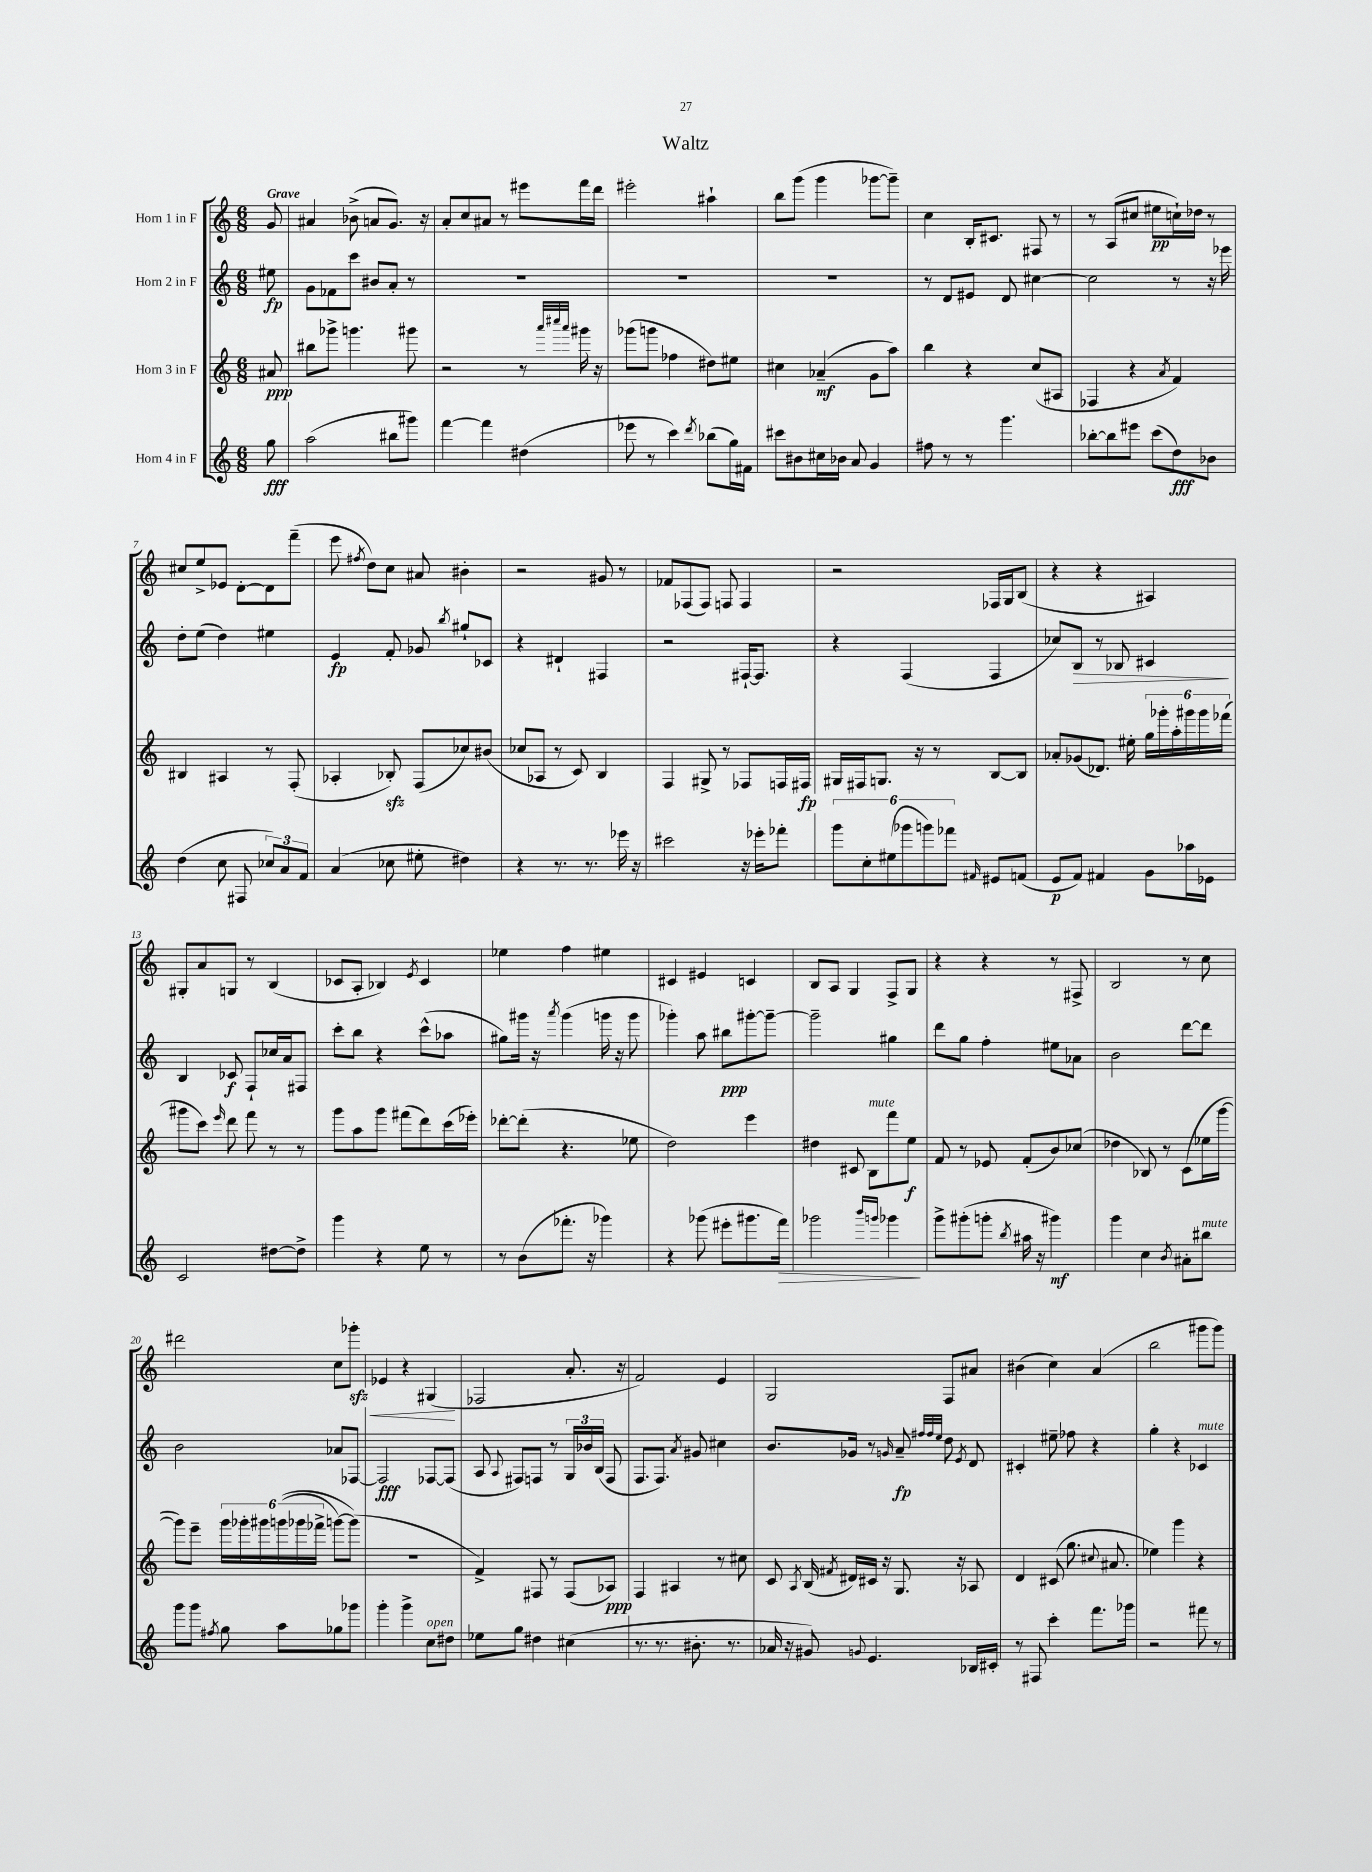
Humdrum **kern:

**kern	**dynam	**kern	**dynam	**kern	**dynam	**kern	**dynam
*part4	*part4	*part3	*part3	*part2	*part2	*part1	*part1
*staff4	*staff4	*staff3	*staff3	*staff2	*staff2	*staff1	*staff1
*I"Horn 4 in F	*	*I"Horn 3 in F	*	*I"Horn 2 in F	*	*I"Horn 1 in F	*
*clefG2	*	*clefG2	*	*clefG2	*	*clefG2	*
*k[]	*	*k[]	*	*k[]	*	*k[]	*
*M6/8	*	*M6/8	*	*M6/8	*	*M6/8	*
=	=	=	=	=	=	=	=
!	!	!	!	!	!	!LO:TX:a:B:t=Grave	!
8gg\	fff	8a#X/	ppp	8ee#X\	fp	8g/	.
=1	=1	=1	=1	=1	=1	=1	=1
(2aa\	.	8bb#X\L	.	8g\L	.	4a#X/	.
.	.	8ggg-X^\J	.	8f-X\	.	.	.
.	.	4.gggn\	.	8ccc\J	.	(8b-X^\	.
.	.	.	.	8b#X/L	.	8an/L	.
8bb#X\L	.	.	.	8a'/J	.	8.g/J)	.
8ggg#X\J)	.	8ggg#X\	.	8r	.	.	.
.	.	.	.	.	.	16r	.
=2	=2	=2	=2	=2	=2	=2	=2
[4fff\	.	2r	.	2.r	.	8a'/L	.
.	.	.	.	.	.	8cc/	.
4fff\]	.	.	.	.	.	8a#X/J	.
.	.	.	.	.	.	8r	.
(4dd#X\	.	8r	.	.	.	8eee#X\L	.
.	.	32qqaaa/LLL	.	.	.	.	.
.	.	32qqcccc#X/	.	.	.	.	.
.	.	32qqaaa/JJJ	.	.	.	.	.
.	.	16ggg#X\	.	.	.	16fff\L	.
.	.	16r	.	.	.	16ddd\JJ	.
=3	=3	=3	=3	=3	=3	=3	=3
8eee-X\	.	(8ggg-X\L	.	2.r	.	2eee#X'\	.
8r	.	8gggn\J	.	.	.	.	.
4ccc\)	.	4ff-X\	.	.	.	.	.
8qddd/	.	.	.	.	.	.	.
(8bb-X\L	.	8dd#X\L)	.	.	.	4aa#X`\	.
16gg\L)	.	8ee#X\J	.	.	.	.	.
16f#X\JJ	.	.	.	.	.	.	.
=4	=4	=4	=4	=4	=4	=4	=4
8ccc#X\L	.	4cc#X\	.	2.r	.	8bb\L	.
8b#X\	.	.	.	.	.	(8ggg\J	.
16cc#X\L	.	(4a-X~/	mf	.	.	4ggg\	.
16b-X\JJ	.	.	.	.	.	.	.
8a/	.	.	.	.	.	.	.
4g/	.	8g\L	.	.	.	[8ggg-X\L	.
.	.	8aa\J)	.	.	.	8ggg-~\J])	.
=5	=5	=5	=5	=5	=5	=5	=5
8ff#X\	.	4bb\	.	8r	.	4cc\	.
8r	.	.	.	8d/L	.	.	.
8r	.	4r	.	8e#X/J	.	16B'/KL	.
.	.	.	.	.	.	8.c#X/J	.
4.ggg\	.	.	.	8d/	.	.	.
.	.	(8cc/L	.	[4cc#X\	.	8F#X/	.
.	.	8A#X/J	.	.	.	8r	.
=6	=6	=6	=6	=6	=6	=6	=6
[8bb-X'\L	.	4F-X/	.	2cc#\]	.	8r	.
8bb-\]	.	.	.	.	.	(8A/L	.
8eee#X\J	.	4r	.	.	.	8cc#X/J	.
(8ccc\L	.	.	.	.	.	8ee#X\L	pp
.	.	8qa/	.	.	.	.	.
8dd\)	fff	4f/)	.	8r	.	16ccn`\L)	.
.	.	.	.	.	.	16dd-X\JJ	.
8b-X\J	.	.	.	16r	.	8r	.
.	.	.	.	16eee-X\	.	.	.
!!LO:LB:g=z
=7	=7	=7	=7	=7	=7	=7	=7
(4dd\	.	4B#X/	.	8dd'\L	.	8cc#X/L	.
.	.	.	.	(8ee\J	.	8ee^/	.
8cc\	.	4A#X/	.	4dd\)	.	8e-X/J	.
8F#X/	.	.	.	.	.	[8d'\L	.
12cc-X/L)	.	8r	.	4ee#X\	.	8d\]	.
12a/	.	.	.	.	.	.	.
.	.	(8F'/	.	.	.	(8fff~\J	.
12f/J	.	.	.	.	.	.	.
=8	=8	=8	=8	=8	=8	=8	=8
(4a/	.	4A-X'/	.	4e/	fp	8eee\	.
.	.	.	.	.	.	8qff#X/	.
.	.	.	.	.	.	8dd\L)	.
8cc-X\	.	8B-Xzz'/)	.	8f'/	.	8cc\J	.
8ee#X'\	.	(8F/L	.	8g-X/	.	8a#X/	.
.	.	.	.	8qbb/	.	.	.
4dd#X\)	.	8cc-X/)	.	8gg#X`/L	.	4b#X'\	.
.	.	(8b#X/J	.	8c-X/J	.	.	.
=9	=9	=9	=9	=9	=9	=9	=9
4r	.	8cc-X/L	.	4r	.	2r	.
.	.	8A-X/J	.	.	.	.	.
8.r	.	8r	.	4d#X`/	.	.	.
.	.	8c/)	.	.	.	.	.
8.r	.	.	.	.	.	.	.
.	.	4B/	.	4F#X/	.	8g#X/	.
16eee-X\	.	.	.	.	.	8r	.
16r	.	.	.	.	.	.	.
=10	=10	=10	=10	=10	=10	=10	=10
2ccc#X\	.	4F/	.	2r	.	8f-X/L	.
.	.	.	.	.	.	(8F-X/	.
.	.	8G#X^/	.	.	.	8F-/J)	.
.	.	8r	.	.	.	8Fn/	.
16r	.	8F-X/L	.	[16F#X`/KL	.	4F/	.
16eee-X'\KL	.	.	.	8.F#/J]	.	.	.
8fff-X'\J	.	16Fn/L	.	.	.	.	.
.	.	16F#X/JJ	fp	.	.	.	.
=11	=11	=11	=11	=11	=11	=11	=11
12ggg\L	.	16G#X/LL	.	4r	.	2r	.
.	.	16F#X/J	.	.	.	.	.
12cc'\	.	.	.	.	.	.	.
.	.	8.Gn/J	.	.	.	.	.
(12ee#X\	.	.	.	.	.	.	.
12ggg-X\	.	.	.	(4F/	.	.	.
.	.	16r	.	.	.	.	.
12gggn\)	.	.	.	.	.	.	.
.	.	8r	.	.	.	.	.
12fff-X\J	.	.	.	.	.	.	.
16qqf#X/	.	.	.	.	.	.	.
8e#X/L	.	[8B/L	.	4F/	.	16F-X/LL	.
.	.	.	.	.	.	16G/J	.
(8fn/J	.	8B/J]	.	.	.	(8B/J	.
=12	=12	=12	=12	=12	=12	=12	=12
8e/L	p	8a-X'/L	.	8cc-X/L)	.	4r	.
!	!	!	!	!	!LO:HP:b	!	!
8f/J)	.	(8g-X/	.	8B/J	>	.	.
4f#X/	.	8.d-X/J)	.	8r	.	4r	.
.	.	.	.	8B-X/	.	.	.
.	.	16ee#X'\	.	.	.	.	.
8g\L	.	24gg\LL	.	4c#X/	.	4A#X/)	.
.	.	24ggg-X'\	.	.	.	.	.
.	.	24aa'\	.	.	.	.	.
16aa-X\L	.	24ggg#X\	.	.	.	.	.
.	.	24ggg#\	.	.	.	.	.
16e-X\JJ	.	.	.	.	.	.	.
.	.	(24fff-X\JJ	.	.	.	.	.
.	.	.	.	.	]	.	.
!!LO:LB:g=z
=13	=13	=13	=13	=13	=13	=13	=13
2c/	.	8ggg#X\L	.	4B/	.	8G#X'/L	.
.	.	8ccc\J)	.	.	.	8a/	.
.	.	16qqeee/	.	.	.	.	.
.	.	8ddd\	.	8c-X/	f	8Gn/J	.
.	.	8fff\	.	8F`/L	.	8r	.
[8dd#X\L	.	8r	.	16cc-X/L	.	(4B/	.
.	.	.	.	16a/J	.	.	.
8dd#^\J]	.	8r	.	8F#X/J	.	.	.
=14	=14	=14	=14	=14	=14	=14	=14
4ggg\	.	8ggg\L	.	8ccc'\L	.	8c-X/L	.
.	.	8aa\	.	8bb\J	.	8A'/J	.
4r	.	8ggg\J	.	4r	.	4B-X/)	.
.	.	(8fff#X\L	.	.	.	.	.
.	.	.	.	.	.	8qe/	.
8ee\	.	8ddd\)	.	(8ccc^^\L	.	4c-/	.
8r	.	(16ccc\L	.	8aa-X\J	.	.	.
.	.	16eee-X'\JJ)	.	.	.	.	.
=15	=15	=15	=15	=15	=15	=15	=15
8r	.	[8ddd-X'\L	.	8gg#X\L)	.	4ee-X\	.
(8b\L	.	(8ddd-'\J]	.	16ggg#X\Jk	.	.	.
.	.	.	.	16r	.	.	.
.	.	.	.	8qaaa/	.	.	.
8.fff-X'\J	.	4.r	.	(4ggg#\	.	4ff\	.
16r	.	.	.	.	.	.	.
4ggg-X\)	.	.	.	16gggn\	.	4ee#X\	.
.	.	.	.	16r	.	.	.
.	.	8ee-X\	.	8ggg\	.	.	.
=16	=16	=16	=16	=16	=16	=16	=16
4r	.	2dd\)	.	4ggg-X'\)	.	4c#X/	.
(8ggg-X\	.	.	.	8aa\	.	4e#X/	.
8eee#X'\L	.	.	.	8bb#X\L	ppp	.	.
8.ggg#X\	.	4eee\	.	[8ggg#X'\	.	4cn/	.
.	.	.	.	8ggg#~\J_	.	.	.
!	!LO:HP:b	!	!	!	!	!	!
16fff\Jk)	>	.	.	.	.	.	.
=17	=17	=17	=17	=17	=17	=17	=17
2ggg-X\	.	4dd#X\	.	2ggg#~\]	.	8B/L	.
.	.	.	.	.	.	8A/J	.
.	.	8c#X/	.	.	.	4G/	.
!	!	!LO:TX:a:i:t=mute	!	!	!	!	!
.	.	8B\L	.	.	.	.	.
16qqbbb/LL	.	.	.	.	.	.	.
16qqgggn/JJ	.	.	.	.	.	.	.
4ggg-X\	.	8fff\	.	4gg#X\	.	8F^/L	.
.	.	8ee\J	f	.	.	8G/J	.
.	]	.	.	.	.	.	.
=18	=18	=18	=18	=18	=18	=18	=18
8ggg^\L	.	8f/	.	8ddd\L	.	4r	.
(8ggg#X'\	.	8r	.	8gg\J	.	.	.
8gggn'\J	.	8e-X/	.	4ff'\	.	4r	.
8qbb/	.	.	.	.	.	.	.
16aa#X\	.	(8f'/L	.	.	.	.	.
16r	.	.	.	.	.	.	.
4ggg#X\)	mf	8b/)	.	8ee#X\L	.	8r	.
.	.	(8cc-X/J	.	8a-X\J	.	8F#X^/	.
=19	=19	=19	=19	=19	=19	=19	=19
4ggg\	.	4dd-X\	.	2b\	.	2B/	.
4cc\	.	8B-X/)	.	.	.	.	.
.	.	8r	.	.	.	.	.
8qb/	.	.	.	.	.	.	.
8a#X'\L	.	(8c\L	.	[8ddd\L	.	8r	.
!LO:TX:a:i:t=mute	!	!	!	!	!	!	!
8bb#X\J	.	16ee-X\L	.	8ddd\J]	.	8cc\	.
.	.	[16ggg\JJ	.	.	.	.	.
!!LO:LB:g=z
=20	=20	=20	=20	=20	=20	=20	=20
8ggg\L	.	8ggg\L])	.	2b\	.	2ddd#X\	.
8ggg\J	.	8eee~\J	.	.	.	.	.
8qff#X/	.	.	.	.	.	.	.
8gg\	.	24ggg\LL	.	.	.	.	.
.	.	24ggg-X'\	.	.	.	.	.
.	.	24ggg#X\	.	.	.	.	.
8aa\L	.	((24gggn\	.	.	.	.	.
.	.	24ggg-X\	.	.	.	.	.
.	.	24fff-X^\JJ	.	.	.	.	.
8gg-X\	.	[8gggn\L)	.	8a-X/L	.	8cc\L	.
!	!	!	!	!	!	!	!LO:HP:b
8ggg-X\J	.	(8ggg\J])	.	[8F-X/J	.	8ggg-Xzz'\J	<
=21	=21	=21	=21	=21	=21	=21	=21
4ggg'\	.	2.r	.	2F-/]	fff	4e-X/	.
4ggg^\	.	.	.	.	.	4r	.
!LO:TX:a:i:t=open	!	!	!	!	!	!	!
8cc\L	.	.	.	[8F-X/L	.	(4G#X/	.
8dd#X\J	.	.	.	(8F-/J]	.	.	.
.	.	.	.	.	.	.	[
=22	=22	=22	=22	=22	=22	=22	=22
8ee-X\L	.	4f^/)	.	8A/	.	2F-X/	.
.	.	.	.	8qqA/	.	.	.
8gg\J	.	.	.	8F#X/L)	.	.	.
4dd#X\	.	8F#X/	.	8Fn/J	.	.	.
.	.	8r	.	8r	.	.	.
(4cc#X\	.	(8F#/L	.	24G/LL	.	8.a'/	.
.	.	.	.	24b-X/	.	.	.
.	.	.	.	(24B/JJ	.	.	.
.	.	8A-X/J)	ppp	8F/	.	.	.
.	.	.	.	.	.	16r	.
=23	=23	=23	=23	=23	=23	=23	=23
8.r	.	4F/	.	8.F/L	.	2f/)	.
8.r	.	.	.	8.F/J)	.	.	.
.	.	4A#X/	.	.	.	.	.
.	.	.	.	8qa/	.	.	.
8.b#X'\	.	.	.	8g#X/	.	.	.
.	.	8r	.	4cc#X\	.	4e/	.
8.r	.	.	.	.	.	.	.
.	.	8cc#X\	.	.	.	.	.
=24	=24	=24	=24	=24	=24	=24	=24
16a-X/	.	8c/	.	8.b/L	.	2G/	.
16r	.	.	.	.	.	.	.
.	.	8qA/	.	.	.	.	.
8g#X/)	.	(16B/	.	.	.	.	.
.	.	8qf#X/	.	.	.	.	.
.	.	16d#X/LL)	.	16g-X/Jk	.	.	.
8qqgn/	.	.	.	.	.	.	.
4.e/	.	16c#X/JJ	.	8r	.	.	.
.	.	16r	.	.	.	.	.
.	.	.	.	16qqgn/	.	.	.
.	.	8.G/	.	8a~/	fp	.	.
.	.	.	.	32qqff#X/LLL	.	.	.
.	.	.	.	32qqff#/	.	.	.
.	.	.	.	32qqee/JJJ	.	.	.
.	.	.	.	8dd\	.	8F/L	.
.	.	16r	.	.	.	.	.
.	.	.	.	8qe/	.	.	.
16B-X/LL	.	8A-X/	.	8d/	.	8a#X/J	.
16c#X'/JJ	.	.	.	.	.	.	.
=25	=25	=25	=25	=25	=25	=25	=25
8r	.	4d/	.	4c#X'/	.	(4b#X\	.
8F#X/	.	.	.	.	.	.	.
4ccc'\	.	(8c#X/	.	8ee#X~\	.	4cc\)	.
.	.	8.gg\	.	8ff-X\	.	.	.
8.fff\L	.	.	.	4r	.	(4a/	.
.	.	8qqcc#X/	.	.	.	.	.
.	.	8.a#X/	.	.	.	.	.
16ggg-X\Jk	.	.	.	.	.	.	.
=26	=26	=26	=26	=26	=26	=26	=26
2r	.	4ee-X\)	.	4gg'\	.	2bb\	.
.	.	4ggg\	.	4r	.	.	.
!	!	!	!	!LO:TX:a:i:t=mute	!	!	!
8fff#X\	.	4r	.	4c-X/	.	8ggg#X\L	.
8r	.	.	.	.	.	8ggg#\J)	.
==	==	==	==	==	==	==	==
*-	*-	*-	*-	*-	*-	*-	*-
